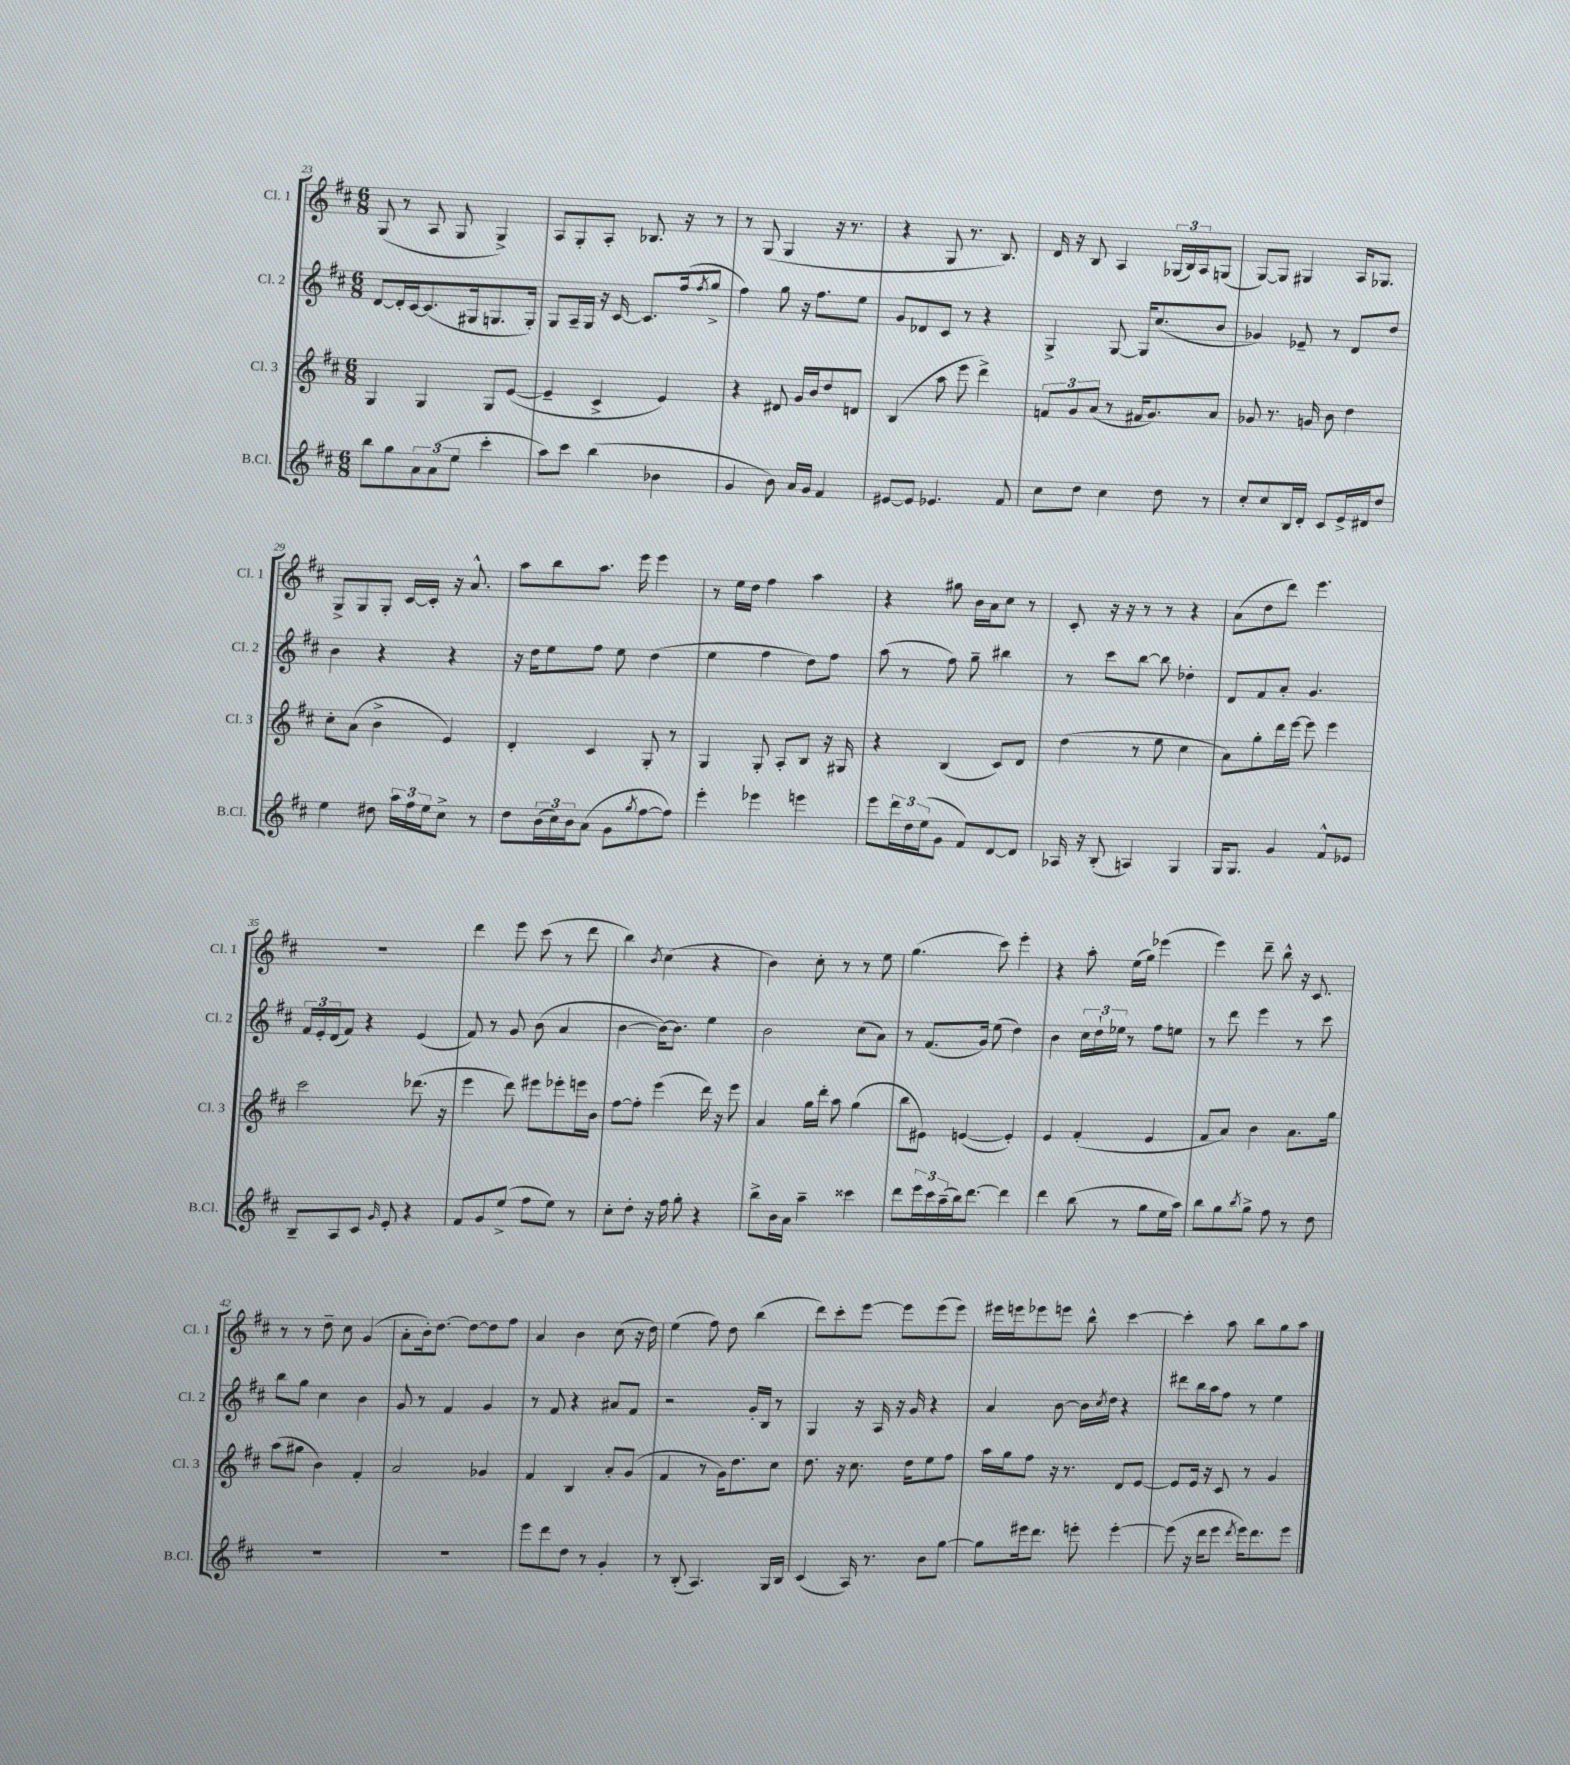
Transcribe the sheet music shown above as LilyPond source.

<<
\new StaffGroup <<
\new Staff = "s0" \with { instrumentName = "Cl. 1" shortInstrumentName = "Cl. 1" } {
    \clef treble \key d \major \numericTimeSignature \time 6/8
    g8( r8 a8 g8 g4->) |
    a8 g8-. a8-. bes8. r16 r8 |
    r8 g8( g4 r16 r8. |
    r4 g8 r8. b8.) |
    d'16 r16 b8 a4 \tuplet 3/2 { ges16( b16) a16 } g8( |
    g8~) g8 gis4 a16 ges8. |
    g8-> g8 g8-. cis'16~ cis'16-. r16 a'8.-^ |
    a''8 b''8 a''8. e'''16 e'''4 |
    r8 e''16 d''16 fis''4 a''4 |
    r4 gis''8 b'16 a'16 cis''8 r8 |
    cis'8-. r16 r16 r8 r8 r4 |
    a'8( d''8 d'''8) e'''4. |
    R2. |
    d'''4 e'''8 cis'''8( r8 d'''8 |
    b''4) \acciaccatura { b'8 } cis''4( r4 |
    b'4) cis''8-. r8 r8 e''8 |
    g''4.( cis'''8) e'''4-. |
    r4 a''8-. e''16( g''16) ees'''4( |
    e'''4) d'''8-- b''8-^ r16 cis'8. |
    r8 r8 d''8-- cis''8 g'4( |
    a'8-. b'16-.) d''8.~ d''8~ d''8 fis''8 |
    a'4 b'4 cis''8( r16 d''16) |
    e''4( fis''8) d''8 b''4( |
    d'''8) cis'''8-. e'''8~ e'''8 e'''8( e'''8) |
    eis'''16 e'''16 ees'''8 e'''8 b''8-^ cis'''4~ |
    cis'''4-. a''8 b''8 g''8 a''8 \bar "|." |
}
\new Staff = "s1" \with { instrumentName = "Cl. 2" shortInstrumentName = "Cl. 2" } {
    \clef treble \key d \major \numericTimeSignature \time 6/8
    d'8~ d'16-. cis'16~ cis'8.( gis16 g8. g16-.) |
    g8 a16-- g16 r16 cis'16~ cis'8. fis''16( \acciaccatura { fis''8 } g''8-> |
    fis''4) g''8 r16 fis''8. e''8 |
    g'8 des'8 cis'8 r8 r4 |
    g4-> g8~ g16 cis''8.( b'8 |
    ges'4) ees'8-- r8 d'8 d''8 |
    b'4 r4 r4 |
    r16 d''16 e''8 fis''8 e''8 d''4( |
    e''4 fis''4 d''8) fis''8 |
    a''8( r8 fis''8) g''8-- bis''4 |
    r8 cis'''8 b''8~ b''8 des''4-. |
    d'8 fis'8 a'8-. g'4. |
    \tuplet 3/2 { fis'16 e'16-. d'16( } fis'8) r4 e'4( |
    fis'8) r8 g'8 b'8( a'4 |
    b'4~ b'16~) b'8. e''4 |
    b'2 cis''8( a'8) |
    r8 fis'8.( g'16) e''8( d''4) |
    b'4 \tuplet 3/2 { cis''16 d''16-! ees''16 } r8 fis''8 e''8 |
    r8 d'''8 e'''4 r8 cis'''8 |
    b''8 g''8 cis''4 b'4 |
    g'8 r8 fis'4 g'4 |
    r8 fis'8 r4 ais'8 fis'8 |
    r2 g'16-. b16 r8 |
    g4 r16 a16 r16 g'16 r4 |
    a'4 b'8~ b'16 \acciaccatura { cis''8 } d''16 r4 |
    dis'''8 b''16 a''16 fis''8 r8 e''4 \bar "|." |
}
\new Staff = "s2" \with { instrumentName = "Cl. 3" shortInstrumentName = "Cl. 3" } {
    \clef treble \key d \major \numericTimeSignature \time 6/8
    g4 g4 g8 e'8~( |
    e'4-- cis'4-> e'4) |
    r4 dis'8 g'16 b'16 d''8 d'8 |
    b4( a''8 e'''8 d'''4->) |
    \tuplet 3/2 { f'8 g'8 a'8( } r8 fis'16 g'8.) a'8 |
    ges'8 r8. g'16 b'8 d''4 |
    cis''8-. a'8( b'4-> e'4) |
    d'4-. cis'4 g8-. r8 |
    g4 g8-. a8-. b8 r16 gis16 |
    r4 b4( cis'8) d'8 |
    d''4( r8 e''8 cis''4 |
    a'8) g''8-. d'''16 e'''16~ e'''8 e'''4 |
    cis'''2 des'''8.( r16 |
    e'''4 d'''8) eis'''8 ees'''8-. e'''16 b'16 |
    fis''8~ fis''8-. e'''4( d'''16) r16 e'''8 |
    a'4 g''16 d'''16-. a''8 g''4( |
    b''8 eis'8) e'4~( e'4-.) |
    e'4 fis'4-.( e'4 |
    fis'8 a'8) b'4 a'8. g''16 |
    a''8( gis''8 b'4) fis'4-. |
    a'2 ges'4 |
    fis'4 b4 a'8-. g'8( |
    fis'4 r8 g'16) d''8. cis''8 |
    d''8. r16 cis''8. d''16 e''8 fis''8 |
    a''16 g''16 fis''8 r16 r8. d'8 e'8~ |
    e'8 e'16 r16 cis'8 r8 g'4 \bar "|." |
}
\new Staff = "s3" \with { instrumentName = "B.Cl." shortInstrumentName = "B.Cl." } {
    \clef treble \key d \major \numericTimeSignature \time 6/8
    b''8 g''8 \tuplet 3/2 { a'8 a'8( e''8 } cis'''4-. |
    a''8) cis'''8 b''4( bes'4 |
    g'4 b'8) a'16 g'16 fis'4 |
    eis'8~ eis'8 ees'4. fis'8 |
    cis''8 d''8 cis''4 d''8 r8 |
    cis''8-. cis''8 b16 d'16-. cis'8 e'16-> dis'16 d''8 |
    e''4 dis''8 \tuplet 3/2 { a''16 fis''16 e''16 } cis''8-> r8 |
    d''8 \tuplet 3/2 { b'16( cis''16) b'16 } a'8( g'8 \acciaccatura { g''8 } fis''8~ fis''8) |
    e'''4-. ees'''4 e'''4 |
    e'''8 \tuplet 3/2 { d'''16 d''16 e''16( } g'8 fis'8) d'8~ d'8 |
    aes16 r16 b8-.( a4) g4 |
    g16 g8. g'4 fis'8-^ ees'8 |
    b8-- a8 cis'8 \grace { g'16 } e'8-. r4 |
    fis'8 g'8 e''8->( fis''8 e''8) r8 |
    cis''8-. d''8-. r16 fis''16 g''8-. r4 |
    b''8-> b'16 a'16 a''4-- cisis'''4 |
    d'''8 \tuplet 3/2 { e'''16 cis'''16 a''16--( } b''16) d'''8.~ d'''4 |
    d'''4 b''8( r8 g''8 e''16 a''16) |
    b''8 g''8 \acciaccatura { b''8 } g''8-> fis''8 r8 d''8 |
    R2. |
    R2. |
    e'''8 d'''8 d''8 r8 g'4-. |
    r8 b8-.( a4.) g16 b16 |
    cis'4( a16) r8. b'8 g''8~ |
    g''8 eis'''16 d'''8. e'''8-. e'''4~-. |
    e'''8( r16 d'''16 e'''8 \acciaccatura { d'''8 } e'''16) d'''8. e'''8 \bar "|." |
}
>>
>>
\layout { \context { \Score currentBarNumber = #23 } }
